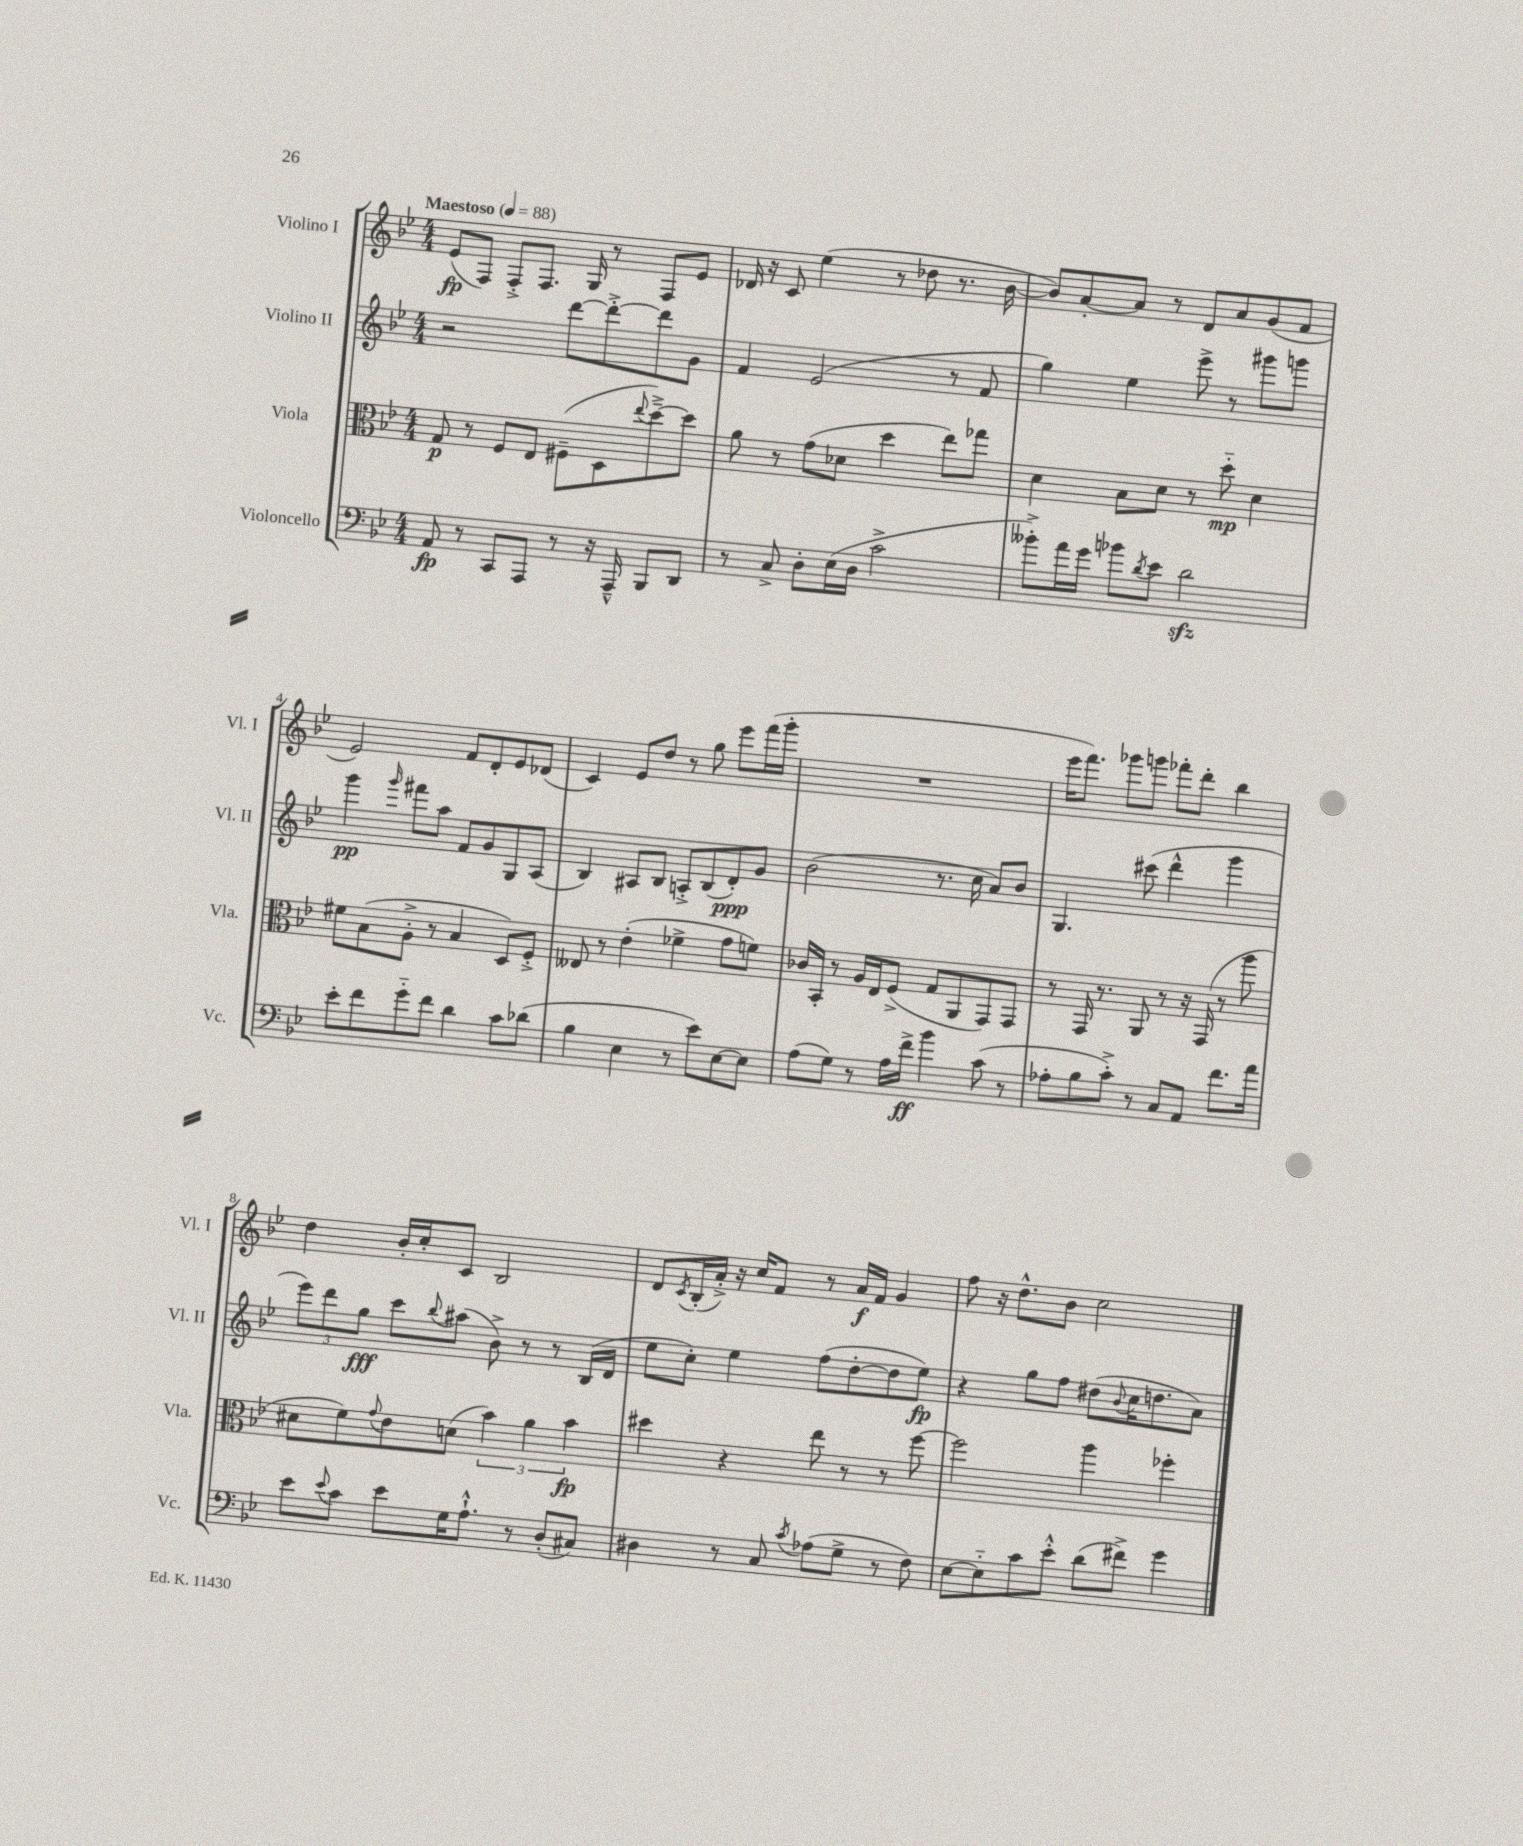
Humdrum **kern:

**kern	**dynam	**kern	**dynam	**kern	**dynam	**kern	**dynam
*part4	*part4	*part3	*part3	*part2	*part2	*part1	*part1
*staff4	*staff4	*staff3	*staff3	*staff2	*staff2	*staff1	*staff1
*I"Violoncello	*	*I"Viola	*	*I"Violino II	*	*I"Violino I	*
*I'Vc.	*	*I'Vla.	*	*I'Vl. II	*	*I'Vl. I	*
*clefF4	*	*clefC3	*	*clefG2	*	*clefG2	*
*k[b-e-]	*	*k[b-e-]	*	*k[b-e-]	*	*k[b-e-]	*
*M4/4	*	*M4/4	*	*M4/4	*	*M4/4	*
*MM88	*	*MM88	*	*MM88	*	*MM88	*
=1	=1	=1	=1	=1	=1	=1	=1
!	!	!	!	!	!	!LO:TX:a:B:t=Maestoso	!
8AA/	fp	8G/	p	2r	.	(8e-/L	fp
8r	.	8r	.	.	.	8F/J)	.
8CC/L	.	8F/L	.	.	.	8F'^/L	.
8AAA/J	.	8E-/J	.	.	.	8.F/J	.
8r	.	(8F#X~\L	.	[8ddd\L	.	.	.
.	.	.	.	.	.	16G/	.
16r	.	8D\	.	8ddd'^\_	.	8r	.
16AAA~^^/	.	.	.	.	.	.	.
.	.	8qqee-/	.	.	.	.	.
8BBB-/L	.	[8dd~^\)	.	8ddd\]	.	8F/L	.
8DD/J	.	8dd\J]	.	8g\J	.	8e-/J	.
=2	=2	=2	=2	=2	=2	=2	=2
8r	.	8a\	.	4f/	.	16d-X/	.
.	.	.	.	.	.	16r	.
8C^/	.	8r	.	.	.	8c/	.
8D'\L	.	(8g\L	.	(2e-/	.	(4ee-\	.
(16E-\L	.	8d-X\J	.	.	.	.	.
16D\JJ	.	.	.	.	.	.	.
2c^\	.	4dd\	.	.	.	8r	.
.	.	.	.	.	.	8dd-X\	.
.	.	8ee-\L)	.	8r	.	8.r	.
.	.	8gg-X\J	.	8f/	.	.	.
.	.	.	.	.	.	[16b-\	.
=3	=3	=3	=3	=3	=3	=3	=3
8b--X'^\L)	.	4d\	.	4gg\)	.	8b-/L])	.
16a\L	.	.	.	.	.	[8a'/	.
16g\JJ	.	.	.	.	.	.	.
8b-X\L	.	8B-\L	.	4ee-\	.	8a/J]	.
8qd/	.	.	.	.	.	.	.
8e-\J	.	8d\J	.	.	.	8r	.
2dzz\	.	8r	.	8eee-^\	.	8d/L	.
.	.	8dd\	mp	8r	.	8a/	.
.	.	4d\	.	8ggg#X\L	.	(8g/	.
.	.	.	.	8gggn\J	.	8f/J	.
!!LO:LB:g=z
=4	=4	=4	=4	=4	=4	=4	=4
8e-'\L	.	8f#X\L	.	4ggg\	pp	2e-/)	.
8f\	.	(8B-\	.	.	.	.	.
.	.	.	.	16qqggg/	.	.	.
8g\	.	8A'^\J	.	8fff#X\L	.	.	.
8f\J	.	8r	.	8aa\J	.	.	.
4d\	.	4B-/	.	8f/L	.	8f/L	.
.	.	.	.	8g/	.	8d'/	.
8c\L	.	8D/L)	.	8G/	.	8e-/	.
(8d-X\J	.	8F'^/J	.	(8A/J	.	(8d-X/J	.
=5	=5	=5	=5	=5	=5	=5	=5
4B-\	.	8E--X/	.	4B-/)	.	4c/)	.
.	.	8r	.	.	.	.	.
4E-\	.	(4e-'\	.	8A#X/L	.	8e-/L	.
.	.	.	.	8B-/J	.	8dd/J	.
8r	.	4f-X^\	.	8An'^/L	.	8r	.
8e-\L)	.	.	.	(8B-/	.	8gg\	.
[8E-\	.	8g\L	.	8d'/)	ppp	8eee-\L	.
8E-\J]	.	8fn\J)	.	8g/J	.	(16fff\L	.
.	.	.	.	.	.	16ggg'\JJ	.
=6	=6	=6	=6	=6	=6	=6	=6
(8A\L	.	16c-X/LL	.	(2b-\	.	1r	.
.	.	16BB-'/JJ	.	.	.	.	.
8G\J)	.	8r	.	.	.	.	.
8r	.	16A/LL	.	.	.	.	.
.	.	16E-/J	.	.	.	.	.
16A\LL	.	(8F^/J	.	.	.	.	.
16f^\JJ	ff	.	.	.	.	.	.
4b-\	.	8G/L	.	8.r	.	.	.
.	.	8AA/	.	.	.	.	.
.	.	.	.	16cc\	.	.	.
(8c\	.	8GG/)	.	8a/L)	.	.	.
8r	.	8GG/J	.	8b-/J	.	.	.
=7	=7	=7	=7	=7	=7	=7	=7
8A-X'\L	.	8r	.	4.G/	.	16eee-\KL	.
.	.	.	.	.	.	8.fff\J)	.
8B-\	.	16GG/	.	.	.	.	.
.	.	8.r	.	.	.	.	.
8c'^\J)	.	.	.	.	.	8ggg-X\L	.
8r	.	8AA/	.	(8ccc#X\	.	8gggn\J	.
8C/L	.	8r	.	4ddd^^\	.	8fff-X'\L	.
8AA/J	.	16r	.	.	.	8ddd'\J	.
.	.	(16GG/	.	.	.	.	.
8.f\L	.	8r	.	4ggg\	.	4bb-\	.
.	.	8aa\	.	.	.	.	.
16a\Jk	.	.	.	.	.	.	.
!!LO:LB:g=z
=8	=8	=8	=8	=8	=8	=8	=8
8e-\L	.	8d#X\L	.	12eee-\L)	.	4dd\	.
.	.	.	.	12ddd\	.	.	.
8qqe-/	.	.	.	.	.	.	.
8c\J	.	8f\)	.	.	.	.	.
.	.	.	.	12gg\J	fff	.	.
.	.	8qqg/	.	.	.	.	.
8e-\L	.	8e-\	.	8ccc\L	.	16b-'/LL	.
.	.	.	.	.	.	16cc'/J	.
.	.	.	.	8qqbb-/	.	.	.
16G\K	.	(8dn\J	.	(8aa#X\J	.	8c/J	.
8.A`^^\J	.	.	.	.	.	.	.
.	.	6b-\)	.	8b-^\)	.	2B-/	.
8r	.	.	.	8r	.	.	.
.	.	6a\	.	.	.	.	.
(8D'/L	.	.	.	8r	.	.	.
.	.	6b-\	fp	.	.	.	.
8C#X/J)	.	.	.	(16B-/LL	.	.	.
.	.	.	.	16d/JJ	.	.	.
=9	=9	=9	=9	=9	=9	=9	=9
4D#X\	.	4dd#X\	.	8ee-\L	.	8d/L	.
.	.	.	.	.	.	8qc/	.
.	.	.	.	8cc'\J)	.	(16B-'/L	.
.	.	.	.	.	.	16a'^/JJ)	.
8r	.	4r	.	4ee-\	.	16r	.
.	.	.	.	.	.	16cc/KL	.
8C/	.	.	.	.	.	8f/J	.
8qc/	.	.	.	.	.	.	.
(8A-X\L	.	8ee-\	.	(8ff\L	.	8r	.
8G^\J	.	8r	.	[8dd'\	.	16a/LL	f
.	.	.	.	.	.	16f/JJ	.
8r	.	8r	.	8dd\]	.	4g/	.
8F\)	.	[8ff\	.	8ee-\J)	fp	.	.
=10	=10	=10	=10	=10	=10	=10	=10
[8E-\L	.	2ff\]	.	4r	.	8ff\	.
8E-\]	.	.	.	.	.	16r	.
.	.	.	.	.	.	8.dd^^\L	.
8c\	.	.	.	8gg\L	.	.	.
8e-'^^\J	.	.	.	8ff\J	.	8b-\J	.
(8d\L	.	4aa\	.	(8dd#X\L	.	2cc\	.
.	.	.	.	8qqb-/	.	.	.
8f#X^\J)	.	.	.	16cc\K	.	.	.
.	.	.	.	8.ddn\	.	.	.
4g\	.	4ff-X'\	.	.	.	.	.
.	.	.	.	8a\J)	.	.	.
==	==	==	==	==	==	==	==
*-	*-	*-	*-	*-	*-	*-	*-
